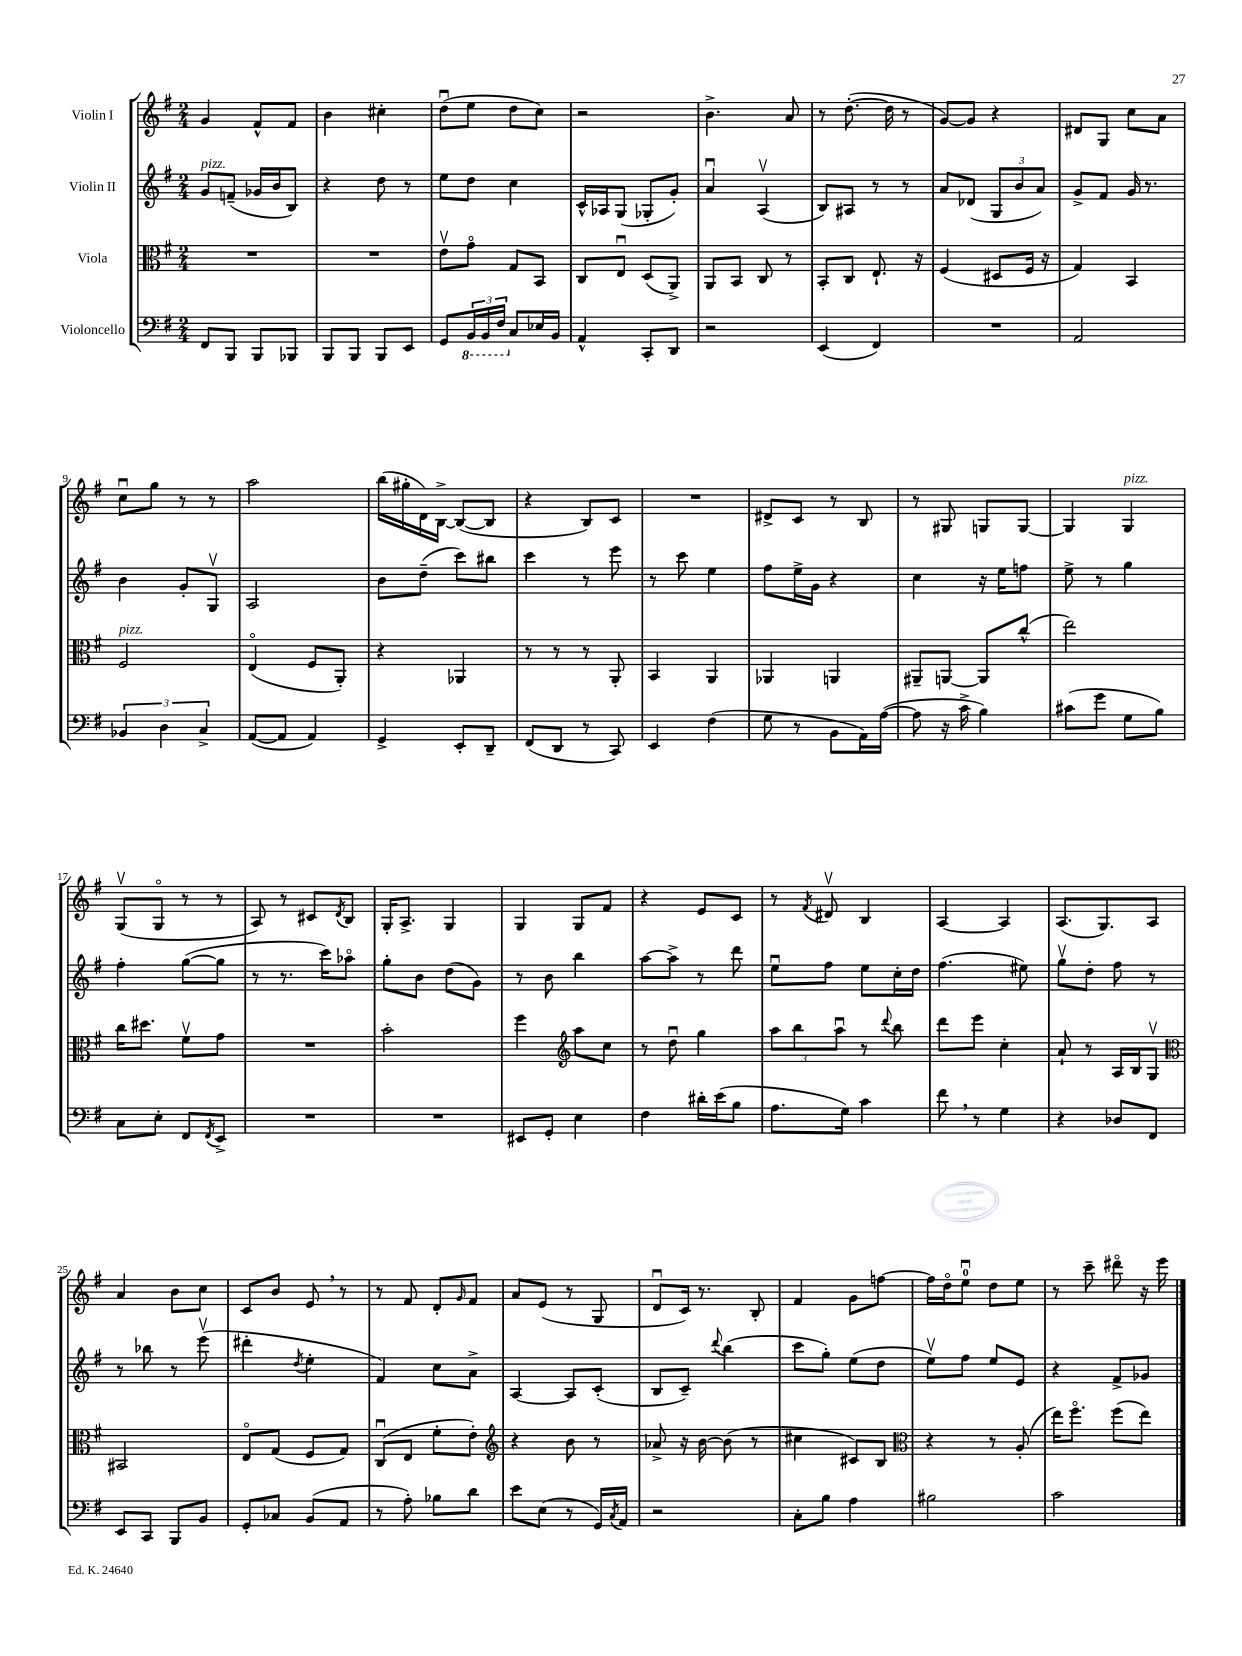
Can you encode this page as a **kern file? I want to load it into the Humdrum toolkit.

**kern	**kern	**kern	**kern
*staff4	*staff3	*staff2	*staff1
*clefF4	*clefC3	*clefG2	*clefG2
*k[f#]	*k[f#]	*k[f#]	*k[f#]
*M2/4	*M2/4	*M2/4	*M2/4
8FF#	2r	8g	4g
8BBB	.	(8f~	.
8BBB	.	16g-	8f#^^
.	.	16b	.
8BBB-	.	8B)	8f#
=	=	=	=
8BBB	2r	4r	4b
8BBB	.	.	.
8BBB	.	8dd	4cc#'
8EE	.	8r	.
=	=	=	=
8GG	8ev	8ee	(8ddu
24BBB	8go	8dd	8ee
24BBB	.	.	.
24FF#	.	.	.
8C	8G	4cc	8dd
16E-	8BB	.	8cc)
16BB	.	.	.
=	=	=	=
4AA^^	8C	16c^^	2r
.	.	16A-	.
.	8Eu	(8G	.
8CC'	(8D	8G-'	.
8DD	8AA^)	8g')	.
=	=	=	=
2r	8AA	4au	4.b^
.	8BB	.	.
.	8C	(4Av	.
.	8r	.	8a
=	=	=	=
(4EE	8BB'	8B)	8r
.	8C	8A#	([8.dd'
4FF#)	8.E`	8r	.
.	.	.	16dd]
.	.	8r	8r
.	16r	.	.
=	=	=	=
2r	(4F#	8a	[8g)
.	.	(8d-	8g]
.	8D#	12G	4r
.	.	12b	.
.	16F#	.	.
.	.	12a)	.
.	16r	.	.
=	=	=	=
2AA	4G)	8g^	8d#
.	.	8f#	8G
.	4BB	16g	8cc
.	.	8.r	.
.	.	.	8a
=	=	=	=
6BB-	2F#	4b	8ccu
.	.	.	8gg
6D	.	.	.
.	.	8g'	8r
6C^	.	.	.
.	.	8Gv	8r
=	=	=	=
([8AA	(4Eo	2A	2aa
8AA]	.	.	.
4AA)	8F#	.	.
.	8AA')	.	.
=	=	=	=
4GG^	4r	8b	(16bb
.	.	.	16gg#'
.	.	(8dd~	16d)
.	.	.	[16B^
8EE'	4AA-	8ccc)	(8B_
8DD~	.	8bb#	8B]
=	=	=	=
(8FF#	8r	4ccc	4r
8DD	8r	.	.
8r	8r	8r	8B)
8CC)	8AA'	8eee	8c
=	=	=	=
4EE	4BB	8r	2r
.	.	8ccc	.
(4F#	4AA	4ee	.
=	=	=	=
8G	4AA-	8ff#	8d#^
8r	.	16ee^	8c
.	.	16g	.
8BB	4AA	4r	8r
16AA)	.	.	8B
([16A	.	.	.
=	=	=	=
8A]	8AA#~	4cc	8r
16r	[8AA	.	8G#
16c^	.	.	.
4B)	8AA]	16r	8G
.	.	16ee	.
.	(8cc^^	8ff	[8G
=	=	=	=
(8c#	2ee)	8ee^	4G]
8g	.	8r	.
8G	.	4gg	4G
8B)	.	.	.
=	=	=	=
8C	16cc	4ff#'	(8Gv
.	8.dd#	.	.
8E'	.	.	8Go
8FF#	8f#v	([8gg	8r
8qFF#	.	.	.
8EE^	8g	8gg]	8r
=	=	=	=
2r	2r	8r	8A)
.	.	8.r	8r
.	.	.	8c#
.	.	16ccc)	.
.	.	.	8qd
.	.	8aa-o	8B
=	=	=	=
2r	2b'	8gg'	16G'
.	.	.	8.A^
.	.	8b	.
.	.	(8dd	4G
.	.	8g)	.
=	=	=	=
8EE#	4ff#	8r	4G
8GG'	.	8b	.
*	*clefG2	*	*
4E	8aa	4bb	8G
.	8cc	.	8f#
=	=	=	=
4F#	8r	[8aa	4r
.	8ddu	8aa^]	.
16d#'	4gg	8r	8e
(16e	.	.	.
8B	.	8ddd	8c
=	=	=	=
8.A	12aa	8eeu	8r
.	12bb	.	.
.	.	.	8qf#
.	.	8ff#	8d#v
.	12aau	.	.
16G)	.	.	.
4c	8r	8ee	4B
.	8qqddd	.	.
.	8bb	16cc'	.
.	.	16dd	.
=	=	=	=
8f#	8ddd	(4.ff#	[4A
8r	8eee	.	.
4G	4cc'	.	4A]
.	.	8ee#)	.
=	=	=	=
4r	8a`	8ggv	(8.A
.	8r	8dd'	.
.	.	.	8.G)
8D-	16A	8ff#	.
.	16B	.	.
8FF#	8Gv	8r	8A
=	=	=	=
*	*clefC3	*	*
8EE	2BB#	8r	4a
8CC	.	8bb-	.
8BBB	.	8r	8b
8BB	.	(8eeev	8cc
=	=	=	=
8GG'	8Eo	4ddd#'	8c
8C-	(8G	.	8b
.	.	8qdd	.
(8BB	8F#	4ee'	8e
8AA	8G)	.	8r
=	=	=	=
8r	(8Cu	4f#)	8r
8A')	8E	.	8f#
8B-	8f#'	8cc	8d'
.	.	.	16qqg
8d	8e')	8a^	8f#
=	=	=	=
*	*clefG2	*	*
8e	4r	[4A	8a
(8E	.	.	(8e
8r	8b	8A]	8r
16GG)	8r	(8c'	8G
8qC	.	.	.
16AA	.	.	.
=	=	=	=
2r	8a-^	8B	8du
.	16r	8c~)	16c)
.	[16b	.	8.r
.	.	8qqddd	.
.	(8b]	(4bb	.
.	8r	.	8B'
=	=	=	=
8C'	4cc#	8ccc	4f#
8B	.	8gg')	.
4A	8c#)	(8ee	8g
.	8B	8dd	[8ff
=	=	=	=
*	*clefC3	*	*
2B#	4r	8eev)	16ff]
.	.	.	16ddo
.	.	8ff#	8eeu
.	8r	8ee	8dd
.	(8A'	8e	8ee
=	=	=	=
2c	16ee)	4r	8r
.	8.ff#o	.	.
.	.	.	8ccc~
.	(8ff#	8f#^	8ddd#o
.	8ee)	8g-	16r
.	.	.	16eee
==	==	==	==
*-	*-	*-	*-
